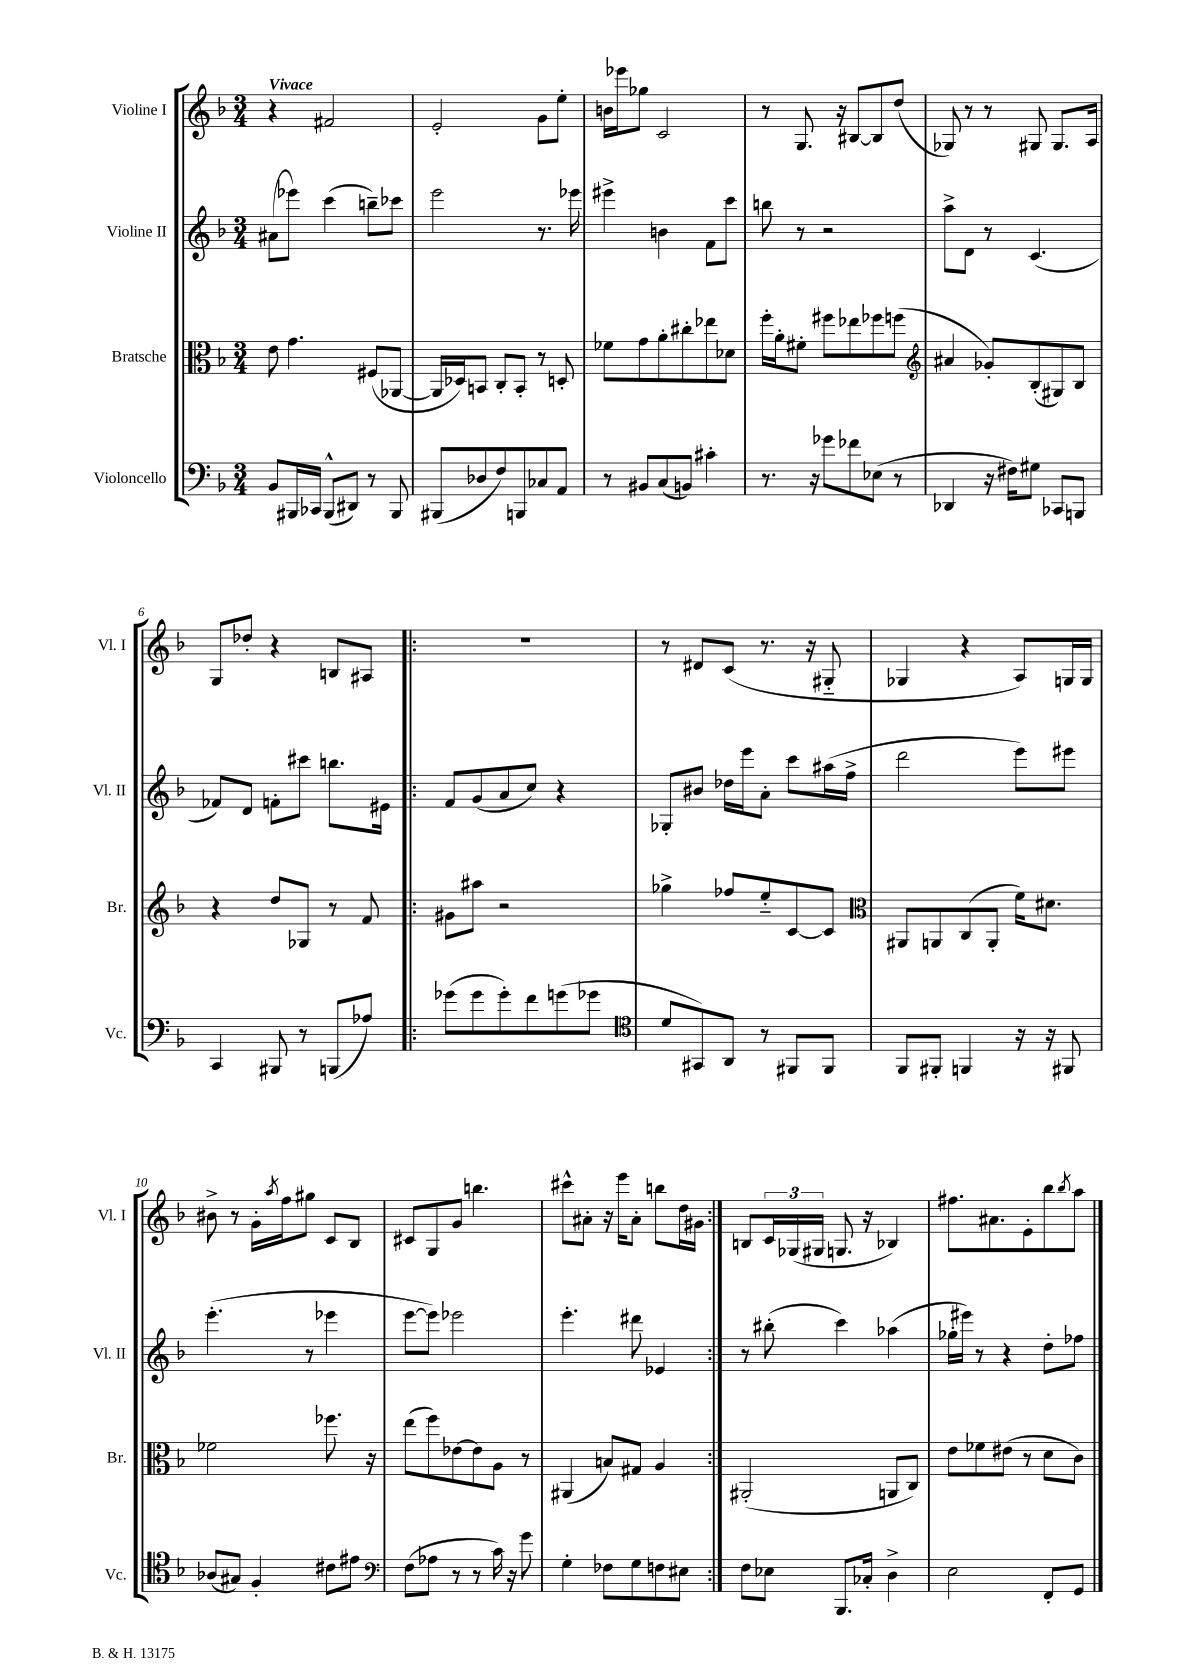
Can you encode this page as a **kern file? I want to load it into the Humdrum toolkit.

**kern	**kern	**kern	**kern
*part4	*part3	*part2	*part1
*staff4	*staff3	*staff2	*staff1
*I"Violoncello	*I"Bratsche	*I"Violine II	*I"Violine I
*I'Vc.	*I'Br.	*I'Vl. II	*I'Vl. I
*clefF4	*clefC3	*clefG2	*clefG2
*k[b-]	*k[b-]	*k[b-]	*k[b-]
*M3/4	*M3/4	*M3/4	*M3/4
=1	=1	=1	=1
!	!	!	!LO:TX:a:B:t=Vivace
8BB-/L	8e\	(8a#X\L	4r
16BBB#X/L	4.g\	8eee-X\J)	.
16CC-X/JJ	.	.	.
(8BBB#^^/L	.	(4ccc\	2f#X/
8DD#X/J)	.	.	.
8r	(8F#X/L	8bbn~\L)	.
8BBB#/	[8AA-X/J	8ccc-X\J	.
=2	=2	=2	=2
(8BBB#X/L	16AA-/LL]	2eee\	2e'/
.	16D-X/J)	.	.
8D-X/	8BBn/J	.	.
8F/)	8C'/L	.	.
8BBBn/	8BB'/J	.	.
8C-X/	8r	8.r	8g\L
8AA/J	8Dn'/	.	8ee'\J
.	.	16eee-X\	.
=3	=3	=3	=3
8r	8f-X\L	4eee#X^\	16bn\LL
.	.	.	16eee-X\J
8BB#X/L	8g\	.	8gg-X\J
(8C/	8a'\	4bn\	2c/
8BBn/J)	8cc#X'\	.	.
4c#X'\	8ee-X\	8f\L	.
.	8d-X\J	8ccc\J	.
=4	=4	=4	=4
8.r	16ff'\LL	8bbn\	8r
.	16a'\J	.	.
.	8f#X'\J	8r	8.G/
16r	.	.	.
8g-X\L	8ff#X\L	2r	.
.	.	.	16r
8f-X\	8ee-X\	.	[8B#X/L
(8E-X\J	8ff-X\	.	8B#/]
8r	(8ffn\J	.	(8dd/J
=5	=5	=5	=5
*	*clefG2	*	*
4DD-X/	4a#X/	8aa^\L	8G-X/)
.	.	8d\J	8r
16r	8g-X'/L)	8r	8r
16F#X\KL)	.	.	.
8G#X\J	(8B-'/	(4.c/	8G#X/
8CC-X/L	8G#X/)	.	8.G#/L
8BBBn/J	8B-/J	.	.
.	.	.	16A/Jk
!!LO:LB:g=z
=6	=6	=6	=6
4CC/	4r	8f-X/L)	8G/L
.	.	8d/J	8dd-X'/J
8BBB#X/	8dd/L	8fn'\L	4r
8r	8G-X/J	8ccc#X\J	.
(8BBBn/L	8r	8.bbn\L	8Bn/L
8A-X/J)	8f/	.	8A#X/J
.	.	16e#X\Jk	.
=7!|:	=7!|:	=7!|:	=7!|:
(8g-X\L	8g#X\L	8f/L	2.r
8g-\	8aa#X\J	(8g/	.
8g-'\)	2r	8a/	.
8f\	.	8cc/J)	.
(8gn\	.	4r	.
8g-X\J	.	.	.
=8	=8	=8	=8
*clefC4	*	*	*
8d/L	4gg-X^\	8G-X'/L	8r
8GG#X/)	.	8b#X/J	8d#X/L
8AA/J	8ff-X/L	16dd-X\LL	(8c/J
.	.	16eee\J	.
8r	8ee/	8a'\J	8.r
8FF#X/L	[8c/	8ccc\L	.
.	.	.	16r
8FF#/J	8c/J]	(16aa#X\L	8G#X/
.	.	16ff^\JJ	.
=9	=9	=9	=9
*	*clefC3	*	*
8FF/L	8AA#X/L	2ddd\	4G-X/
8FF#X'/J	8AAn/	.	.
4FFn/	(8C/	.	4r
.	8AA'/J	.	.
16r	16f\KL)	8eee\L)	8A/L)
16r	8.d#X\J	.	.
8FF#X/	.	8eee#X\J	16Gn/L
.	.	.	16G/JJ
!!LO:LB:g=z
=10	=10	=10	=10
(8A-X/L	2f-X\	(4.eee'\	8b#X^\
8G#X/J)	.	.	8r
4F'/	.	.	16g'\LL
.	.	.	8qaa/
.	.	.	16ff\J
.	.	8r	8gg#X\J
8c#X\L	8.ff-X\	4eee-X\	8c/L
8e#X\J	.	.	8B-/J
.	16r	.	.
=11	=11	=11	=11
*clefF4	*	*	*
(8F\L	(8ee\L	[8eee\L	8c#X/L
8A-X\J	8ff\)	8eee\J])	8G/
8r	[8e-X\	2eee-X\	8g/J
8r	8e-\]	.	4.bbn\
16c\)	8A\J	.	.
16r	.	.	.
8g\	8r	.	.
=12	=12	=12	=12
4G'\	(4AA#X/	4.eee'\	8ccc#X^^\L
.	.	.	8a#X'\J
8F-X\L	8Bn/L)	.	16r
.	.	.	16eee\KL
8G\	8G#X/J	8ddd#X\	8a#'\J
8Fn\	4A/	4e-X/	8bbn\L
8E#X\J	.	.	16dd\L
.	.	.	16g#X\JJ
=13:|!	=13:|!	=13:|!	=13:|!
8F\L	(2AA#X'/	8r	8Bn/L
8E-X\J	.	(8bb#X'\	24c/L
.	.	.	(24G-X/
.	.	.	24G#X/JJ
8.BBB-/L	.	4ccc\)	8.Gn/
16C-X'/Jk	.	.	16r
4D^\	8AAn/L	(4aa-X\	4B-X/)
.	8C/J)	.	.
=14	=14	=14	=14
2E\	8e\L	16gg-X'\LL	8.ff#X\L
.	.	16eee#X\JJ)	.
.	8f-X\	8r	.
.	.	.	8.a#X\
.	(8e#X\J	4r	.
.	8r	.	8e'\
8FF'/L	8d\L	8dd'\L	8bb-\
.	.	.	8qbb-/
8GG/J	8c\J)	8ff-X\J	8aa\J
==	==	==	==
*-	*-	*-	*-
